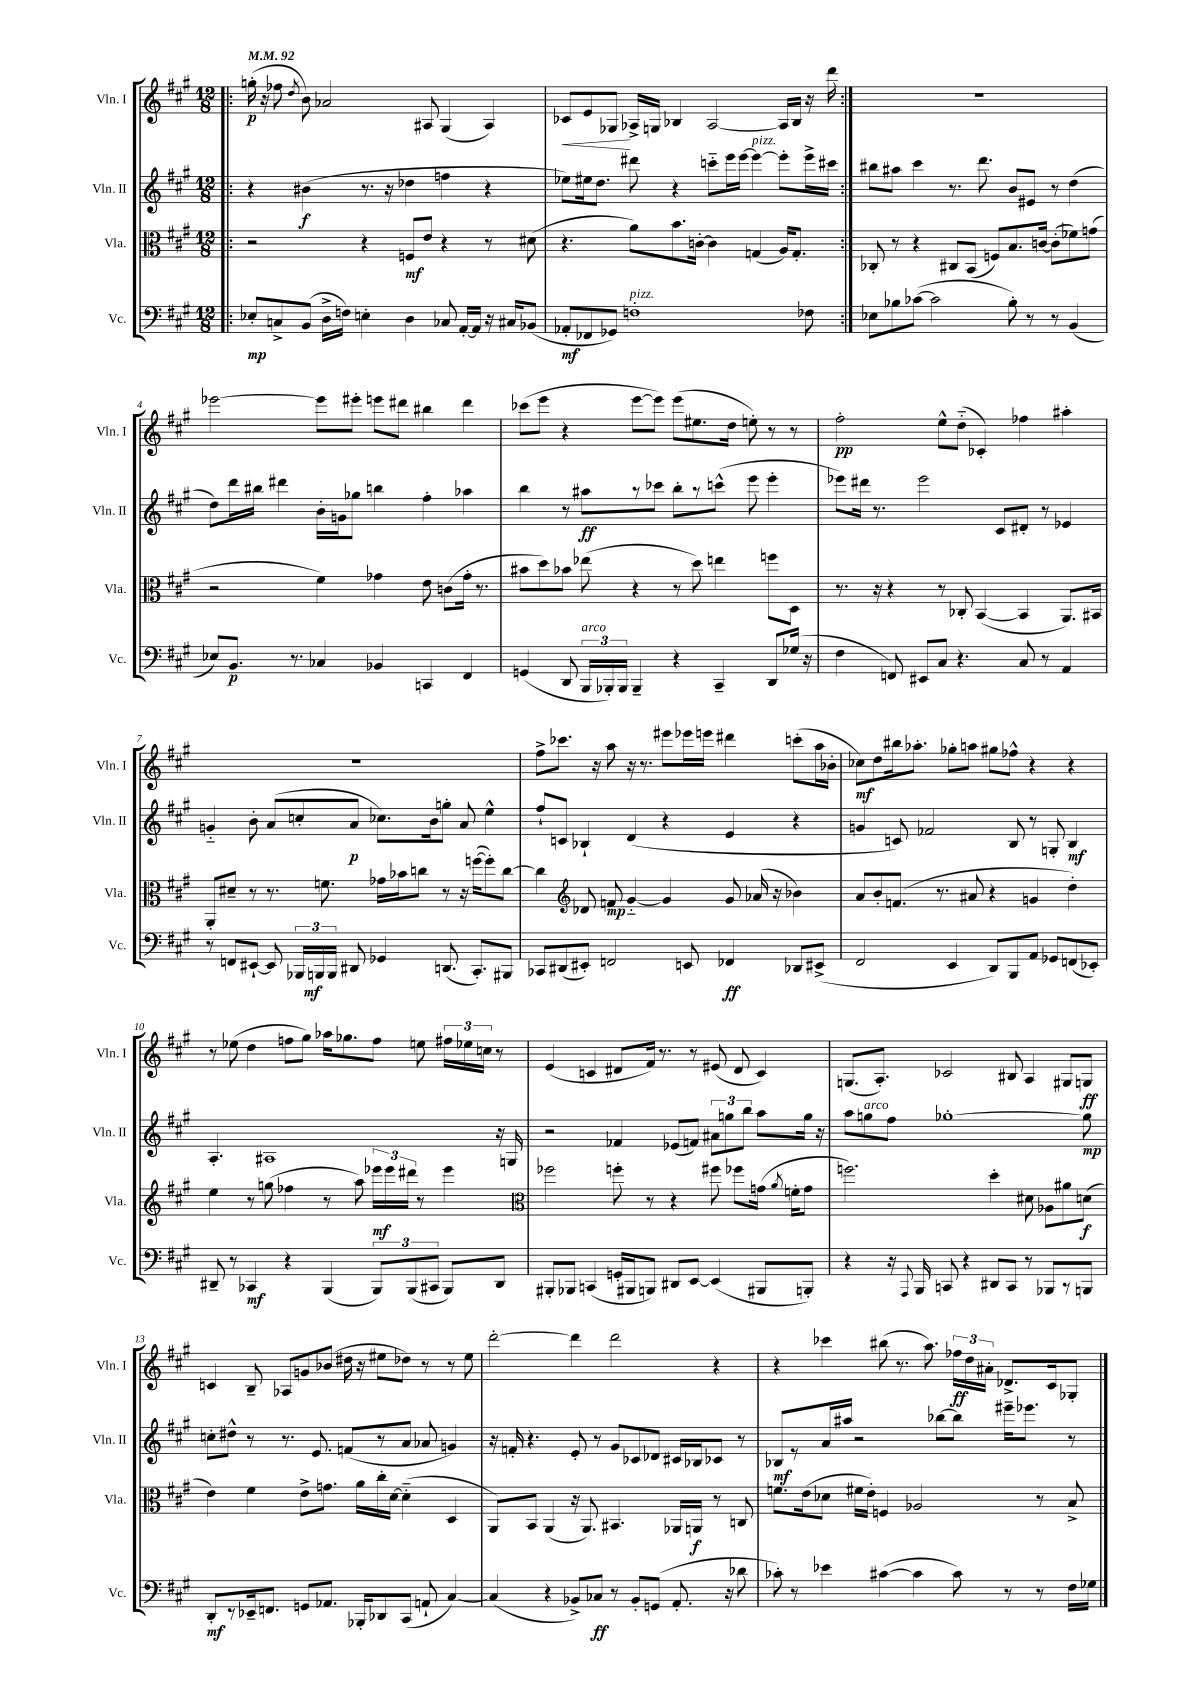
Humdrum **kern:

**kern	**kern	**kern	**kern
*staff4	*staff3	*staff2	*staff1
*clefF4	*clefC3	*clefG2	*clefG2
*k[f#c#g#]	*k[f#c#g#]	*k[f#c#g#]	*k[f#c#g#]
*M12/8	*M12/8	*M12/8	*M12/8
*MM92	*MM92	*MM92	*MM92
=!|:	=!|:	=!|:	=!|:
8E-'	2r	4r	(16gg'
.	.	.	16r
8C^	.	.	8ff-
.	.	.	8qdd
(8BB	.	(4b#	8b)
16D^	.	.	2a-
16F)	.	.	.
4E'	4r	8.r	.
.	.	16r	.
4D	8F	4dd-	.
.	8e	.	8A#
8C-	4r	4ff	(4G#
[16AA'	.	.	.
16AA]	.	.	.
16r	8r	4r	4A#)
16C#	.	.	.
(8BB-	(8d#	.	.
=	=	=	=
8AA-'	4.r	8ee-)	8c-
8FF-	.	16ee#	8e
.	.	8.dd	.
8GG-)	.	.	8G-
1F'	8a)	8ddd#	16A-^
.	.	.	16G
.	8.b	4r	4B-
.	[16c'	.	.
.	4c]	8ccc'~	[2A-
.	.	16eee	.
.	.	[16eee	.
.	(4G	4eee_	.
.	16A)	8eee']	16A-]
.	8.G'	.	16B-
8F-	.	16eee^	16r
.	.	16ccc#	16ddd
=:|!	=:|!	=:|!	=:|!
8E-	8C-'	8bb#	1.r
8B-	8r	8aa#	.
([8c-	4r	4ccc#	.
2c-]	.	.	.
.	8C#	8.r	.
.	(8BB	.	.
.	.	8.ddd	.
.	8F)	.	.
8B-')	8.B	8b	.
8r	.	8e#	.
.	[16c	.	.
8r	(8c']	8r	.
(4BB	8f-)	(4dd	.
.	(8g	.	.
=	=	=	=
8E-)	2r	8dd)	[2eee-
8.BB	.	16ddd	.
.	.	16bb#	.
.	.	4ddd#	.
8.r	.	.	.
4C-	4f#)	16b'	8eee-]
.	.	16g	.
.	.	8gg-	8eee#'
4BB-	4g-	4bb	8eee
.	.	.	8ddd#
4CC	8e	4ff#'	4bb#
.	(8c	.	.
4FF#	16g-'	4aa-	4ddd#
.	8.r	.	.
=	=	=	=
(4GG	8b#	4bb	(8ccc-
.	8dd)	.	8eee
8DD	8b-	8r	4r
24BBB	(8ee-	8aa#	.
24BBB-')	.	.	.
24BBB-	.	.	.
4BBB-~	4r	8r	[8eee
.	.	8ccc-	8eee])
4r	8r	8bb'	(8eee
.	8dd)	8r	8.ee#
4CC#~	4ee	(8ccc^^	.
.	.	.	16dd
.	.	8eee	8ee')
8DD	8ff	4eee'	8r
(16G-	8D	.	8r
16r	.	.	.
=	=	=	=
4F#	8.r	8eee-)	2ff#'
.	.	16ddd#	.
.	16r	8.r	.
8FF)	4r	.	.
8EE#	.	2eee-	.
8C#	8r	.	8ee^^
4.r	8C-'	.	(8dd'~
.	([4BB	.	4c-')
.	.	8c#	.
8C#	4BB]	8d#'	4ff-
8r	.	8r	.
4AA	8.AA)	4e-	4aa#'
.	16BB#	.	.
=	=	=	=
8r	8AA'	4g'~	1.r
8FF	8d#~	.	.
[8EE#`	8r	8b'	.
8EE#]	8.r	(8a	.
24BBB-	.	8cc'	.
24BBB	.	.	.
.	8.f	.	.
24BBB	.	.	.
8DD#	.	8a	.
4GG-	16g-	8.cc-)	.
.	16b-	.	.
.	8cc	.	.
.	.	16b	.
(8.DD	8r	8gg'	.
.	16r	8a	.
8.CC#')	([16ff	.	.
.	8ff'])	4ee^^	.
8BBB#	[8cc	.	.
=	=	=	=
8CC-	4cc]	8ff#`	8ff#^
(8DD#	.	8c	8.ccc-
*	*clefG2	*	*
8EE#')	8d-	4B-`	.
.	.	.	16r
2FF	8f	.	8aa
.	[4g#'~	(4d	16r
.	.	.	8.r
.	4g#]	4r	8eee#
8EE	.	.	16eee-
.	.	.	16eee
4FF-	8g#	4e	4ddd#
.	(16a-	.	.
.	16r	.	.
8DD-	4b-)	4r	(8ccc'
(8EE#^	.	.	16aa
.	.	.	16b-'
=	=	=	=
2FF#	8a	4g	8cc-)
.	8b'	.	8dd
.	(8.f	8c)	16bb#
.	.	.	8.aa-'
.	.	2f-	.
.	8.r	.	.
4EE	.	.	8gg-'
.	8a#	.	8aa
8DD)	4r	.	8gg#
8BBB	.	8B	8ff-^^
8AA	4g	8r	4r
8GG-	.	8G'	.
(8FF	4dd')	4B	4r
8EE-')	.	.	.
=	=	=	=
8DD#~	4ee	4.A'	8r
8r	.	.	(8ee-
4CC-	8r	.	4dd
.	(8gg	1A#	.
4r	4ff-	.	8ff
.	.	.	8gg#)
(4BBB	8r	.	16aa-
.	.	.	8.gg-
.	8aa)	.	.
12BBB)	24eee-	.	8ff
.	24eee-	.	.
(12BBB	24ddd#	.	.
.	8r	.	8ee
12CC#	.	.	.
8BBB)	4eee-	.	24ff#
.	.	.	24ee-
.	.	.	24cc
8DD#	.	16r	8r
.	.	16G	.
=	=	=	=
*	*clefC3	*	*
8BBB#'	2ff-	2r	(4e
8BBB-	.	.	.
(4CC	.	.	4c
16GG'	8ff'	4f-	8d#
16BBB#	.	.	.
8BBB)	8r	.	16f#)
.	.	.	8.r
8DD#	4r	(8e-	.
[8EE	.	8f)	8r
(4EE]	8ff#	12a#	(8e#
.	.	12gg	.
.	8ff-	.	8d#
.	.	12bb	.
8BBB#	(16g	8aa	4c)
.	8qa	.	.
.	16f'	.	.
8BBB')	8g	16gg	.
.	.	16r	.
=	=	=	=
4r	2.ff)	8aa	(8.G
.	.	8gg	.
.	.	.	8.A')
16r	.	8ff#	.
8qqAAA	.	.	.
16BBB	.	.	.
8CC	.	[1gg-'	2c-
4r	.	.	.
8DD#	4dd'	.	.
8CC	.	.	8B#
8r	8d#	.	4A
8BBB-	8A-	.	.
8r	8a#	.	8G#
8BBB	(8d	8gg-]	8G
=	=	=	=
8DD'	4e)	8cc'	4c
8r	.	8dd#^^	.
16EE-~	4f#	8r	8B~
8.FF	.	.	.
.	.	8.r	8A-
8GG	8e^	.	8g
.	.	8.e	.
8.AA-	8.g	.	(8b-
.	.	(8f	16dd#
16BBB-'	16a	.	16r
8DD-	16cc#'	8r	8ee#
.	[16d	.	.
(8CC#	(4d'~]	8a	8dd-)
8AA`	.	8a-	8r
[4C#)	4D	4g)	8r
.	.	.	8ee#
=	=	=	=
(4C#]	8AA)	16r	[2ddd'
.	.	16f'	.
.	8BB	4.r	.
4r	(4AA	.	.
8BB-^)	16r	8e'	4ddd]
.	8.AA)	.	.
8C-	.	8r	.
8r	4.BB#	8g#	2ddd
8BB-'	.	8c-	.
(8GG	.	8d-	.
8.AA'	16AA-	16c#	.
.	16AA	16B-	.
.	8r	8c-	4r
16r	.	.	.
8d-	8C	8r	.
=	=	=	=
8c-')	8.f	8B-	4r
8r	.	8r	.
.	(16e	.	.
4e-	8d-	16a	4ccc-
.	.	16aa#	.
.	16f#	2r	.
.	16e')	.	.
([4c#	4F	.	(8bb#
.	.	.	8.r
4c#]	2A-	.	.
.	.	.	8.aa)
.	.	[8bb-	.
8c#)	.	8bb-]	24ff-
.	.	.	24dd
.	.	.	24a#'
8r	.	16eee#~	8.d-^
.	.	8.eee-	.
8r	8r	.	.
.	.	.	16c#
16F#	8B^	8r	8G-'
16G-	.	.	.
==	==	==	==
*-	*-	*-	*-
